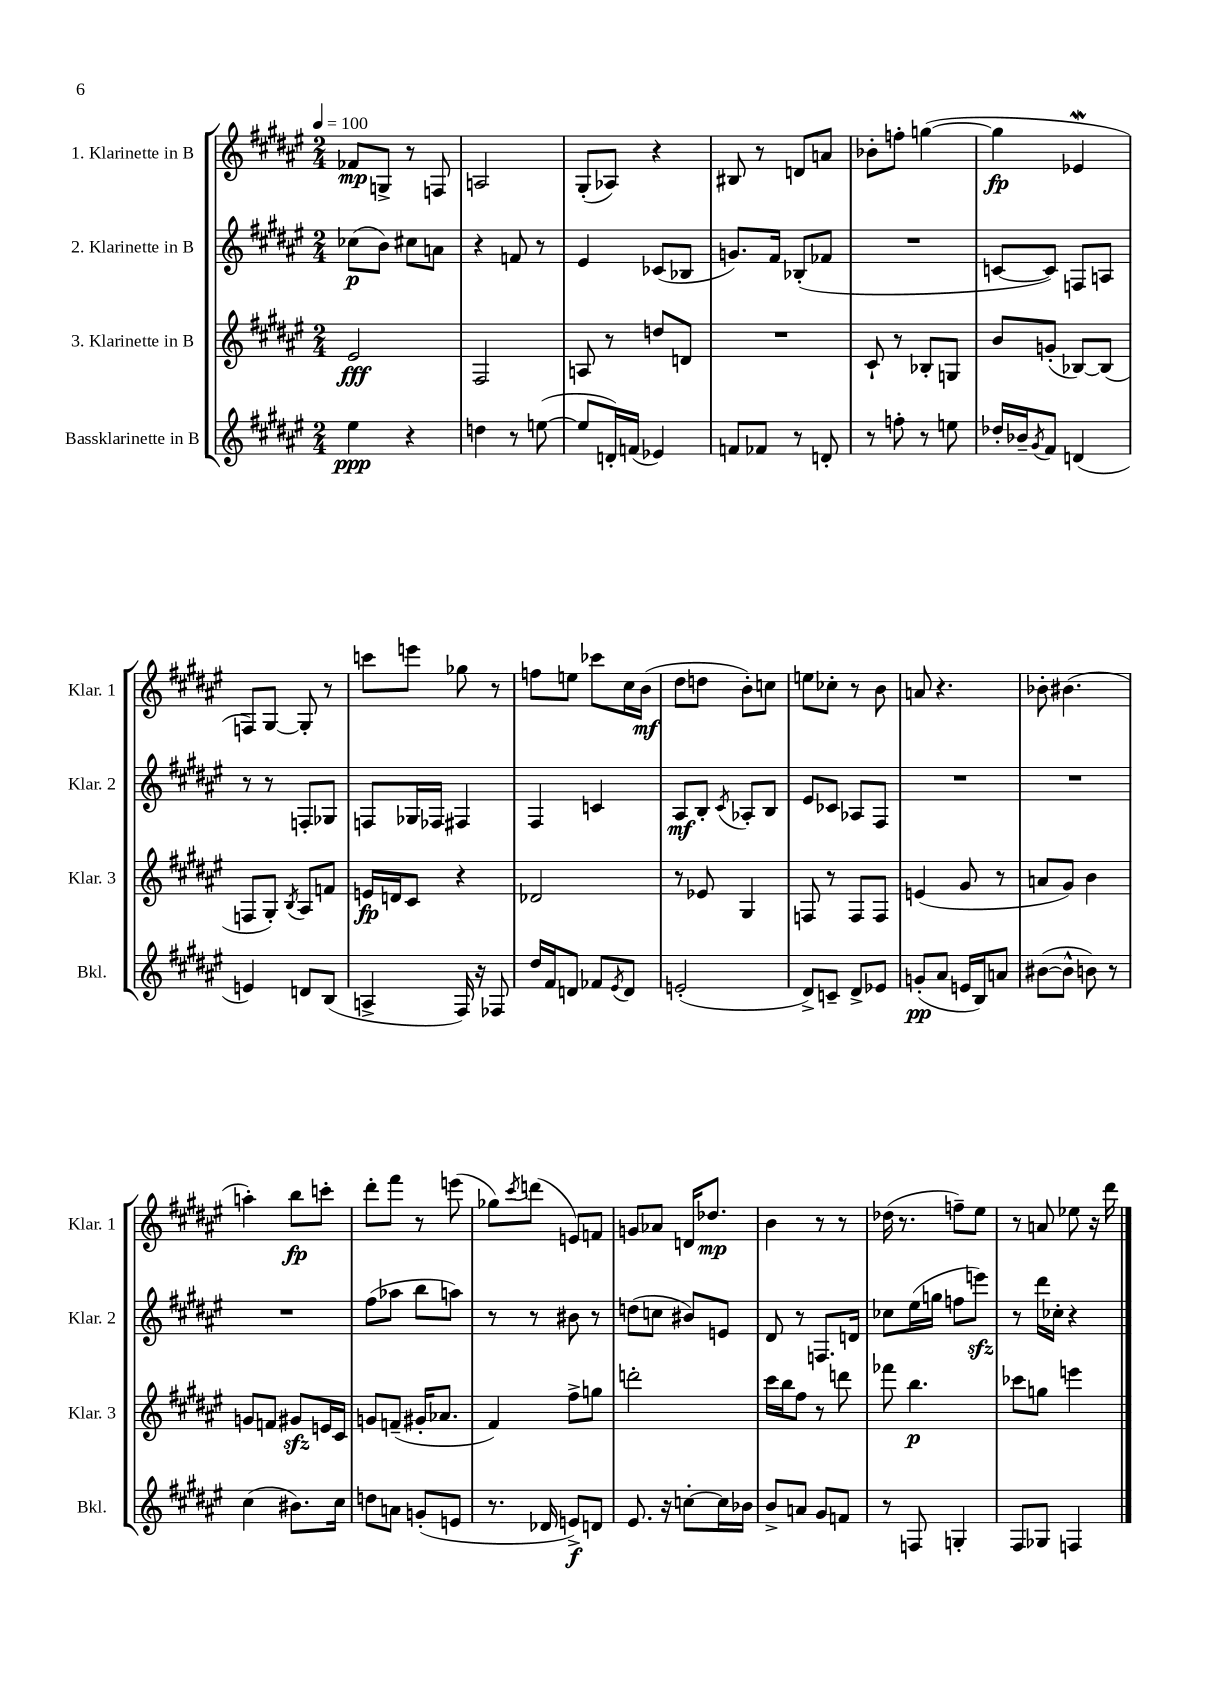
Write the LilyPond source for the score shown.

<<
\new StaffGroup <<
\new Staff = "s0" \with { instrumentName = "1. Klarinette in B" shortInstrumentName = "Klar. 1" } {
    \clef treble \key fis \major \numericTimeSignature \time 2/4 \tempo 4 = 100
    fes'8\mp g8-> r8 f8 |
    a2 |
    gis8-.( aes8) r4 |
    bis8 r8 d'8 a'8 |
    bes'8-. f''8-. g''4~( |
    g''4\fp ees'4\mordent |
    f8) gis8~ gis8-. r8 |
    c'''8 e'''8 ges''8 r8 |
    f''8 e''8 ces'''8 cis''16 b'16\mf( |
    dis''8 d''8 b'8-.) c''8 |
    e''8 ces''8-. r8 b'8 |
    a'8 r4. |
    bes'8-. bis'4.( |
    a''4-.) b''8\fp c'''8-. |
    dis'''8-. fis'''8 r8 e'''8( |
    ges''8) \acciaccatura { cis'''8 } d'''8( e'8) f'8 |
    g'8 aes'8 d'16 des''8.\mp |
    b'4 r8 r8 |
    des''16( r8. f''8--) eis''8 |
    r8 a'8 ees''8 r16 dis'''16 \bar "|." |
}
\new Staff = "s1" \with { instrumentName = "2. Klarinette in B" shortInstrumentName = "Klar. 2" } {
    \clef treble \key fis \major \numericTimeSignature \time 2/4
    ces''8\p( b'8) cis''8 a'8 |
    r4 f'8 r8 |
    eis'4 ces'8( bes8 |
    g'8.) fis'16 bes8-.( fes'8 |
    R2 |
    c'8~ c'8) f8 a8 |
    r8 r8 f8-. ges8 |
    f8 ges16 fes16 fis4 |
    fis4 c'4 |
    ais8\mf b8-. \acciaccatura { cis'8 } aes8-. b8 |
    eis'8 ces'8 aes8 fis8 |
    R2 |
    R2 |
    R2 |
    fis''8( aes''8 b''8 a''8) |
    r8 r8 bis'8 r8 |
    d''8( c''8 bis'8) e'8 |
    dis'8 r8 f8. d'16 |
    ces''8 eis''16( g''16 f''8 e'''8\sfz) |
    r8 dis'''16 ces''16-. r4 \bar "|." |
}
\new Staff = "s2" \with { instrumentName = "3. Klarinette in B" shortInstrumentName = "Klar. 3" } {
    \clef treble \key fis \major \numericTimeSignature \time 2/4
    eis'2\fff |
    fis2 |
    a8 r8 d''8 d'8 |
    R2 |
    cis'8-! r8 bes8-. g8 |
    b'8 g'8-.( bes8~) bes8( |
    f8 gis8-.) \acciaccatura { b8 } ais8 f'8 |
    e'16\fp d'16 cis'8 r4 |
    des'2 |
    r8 ees'8 gis4 |
    f8 r8 f8 f8 |
    e'4( gis'8 r8 |
    a'8 gis'8) b'4 |
    g'8 f'8 gis'8\sfz e'16 cis'16 |
    g'8 f'8--( gis'16-. aes'8. |
    fis'4) fis''8-> g''8 |
    d'''2-. |
    cis'''16 b''16 fis''8 r8 d'''8 |
    fes'''8 b''4.\p |
    ces'''8 g''8 e'''4 \bar "|." |
}
\new Staff = "s3" \with { instrumentName = "Bassklarinette in B" shortInstrumentName = "Bkl." } {
    \clef treble \key fis \major \numericTimeSignature \time 2/4
    eis''4\ppp r4 |
    d''4 r8 e''8~( |
    e''8 d'16-.) f'16( ees'4) |
    f'8 fes'8 r8 d'8-. |
    r8 f''8-. r8 e''8 |
    des''16-. bes'16-- \acciaccatura { gis'8 } fis'8 d'4( |
    e'4) d'8 b8( |
    a4-> fis16) r16 fes8 |
    dis''16 fis'16 d'8 fes'8 \acciaccatura { eis'8 } d'8 |
    e'2-.( |
    dis'8->) c'8-- dis'8-> ees'8 |
    g'8-.\pp( ais'8 e'16 b16) a'8 |
    bis'8~( bis'8-^ b'8) r8 |
    cis''4( bis'8.) cis''16 |
    d''8 a'8 g'8-.( e'8 |
    r8. des'16 e'8->\f) d'8 |
    eis'8. r16 c''8~-. c''16 bes'16 |
    b'8-> a'8 gis'8 f'8 |
    r8 f8 g4-. |
    fis8 ges8 f4 \bar "|." |
}
>>
>>
\layout { \context { \Score \remove "Bar_number_engraver" } }
